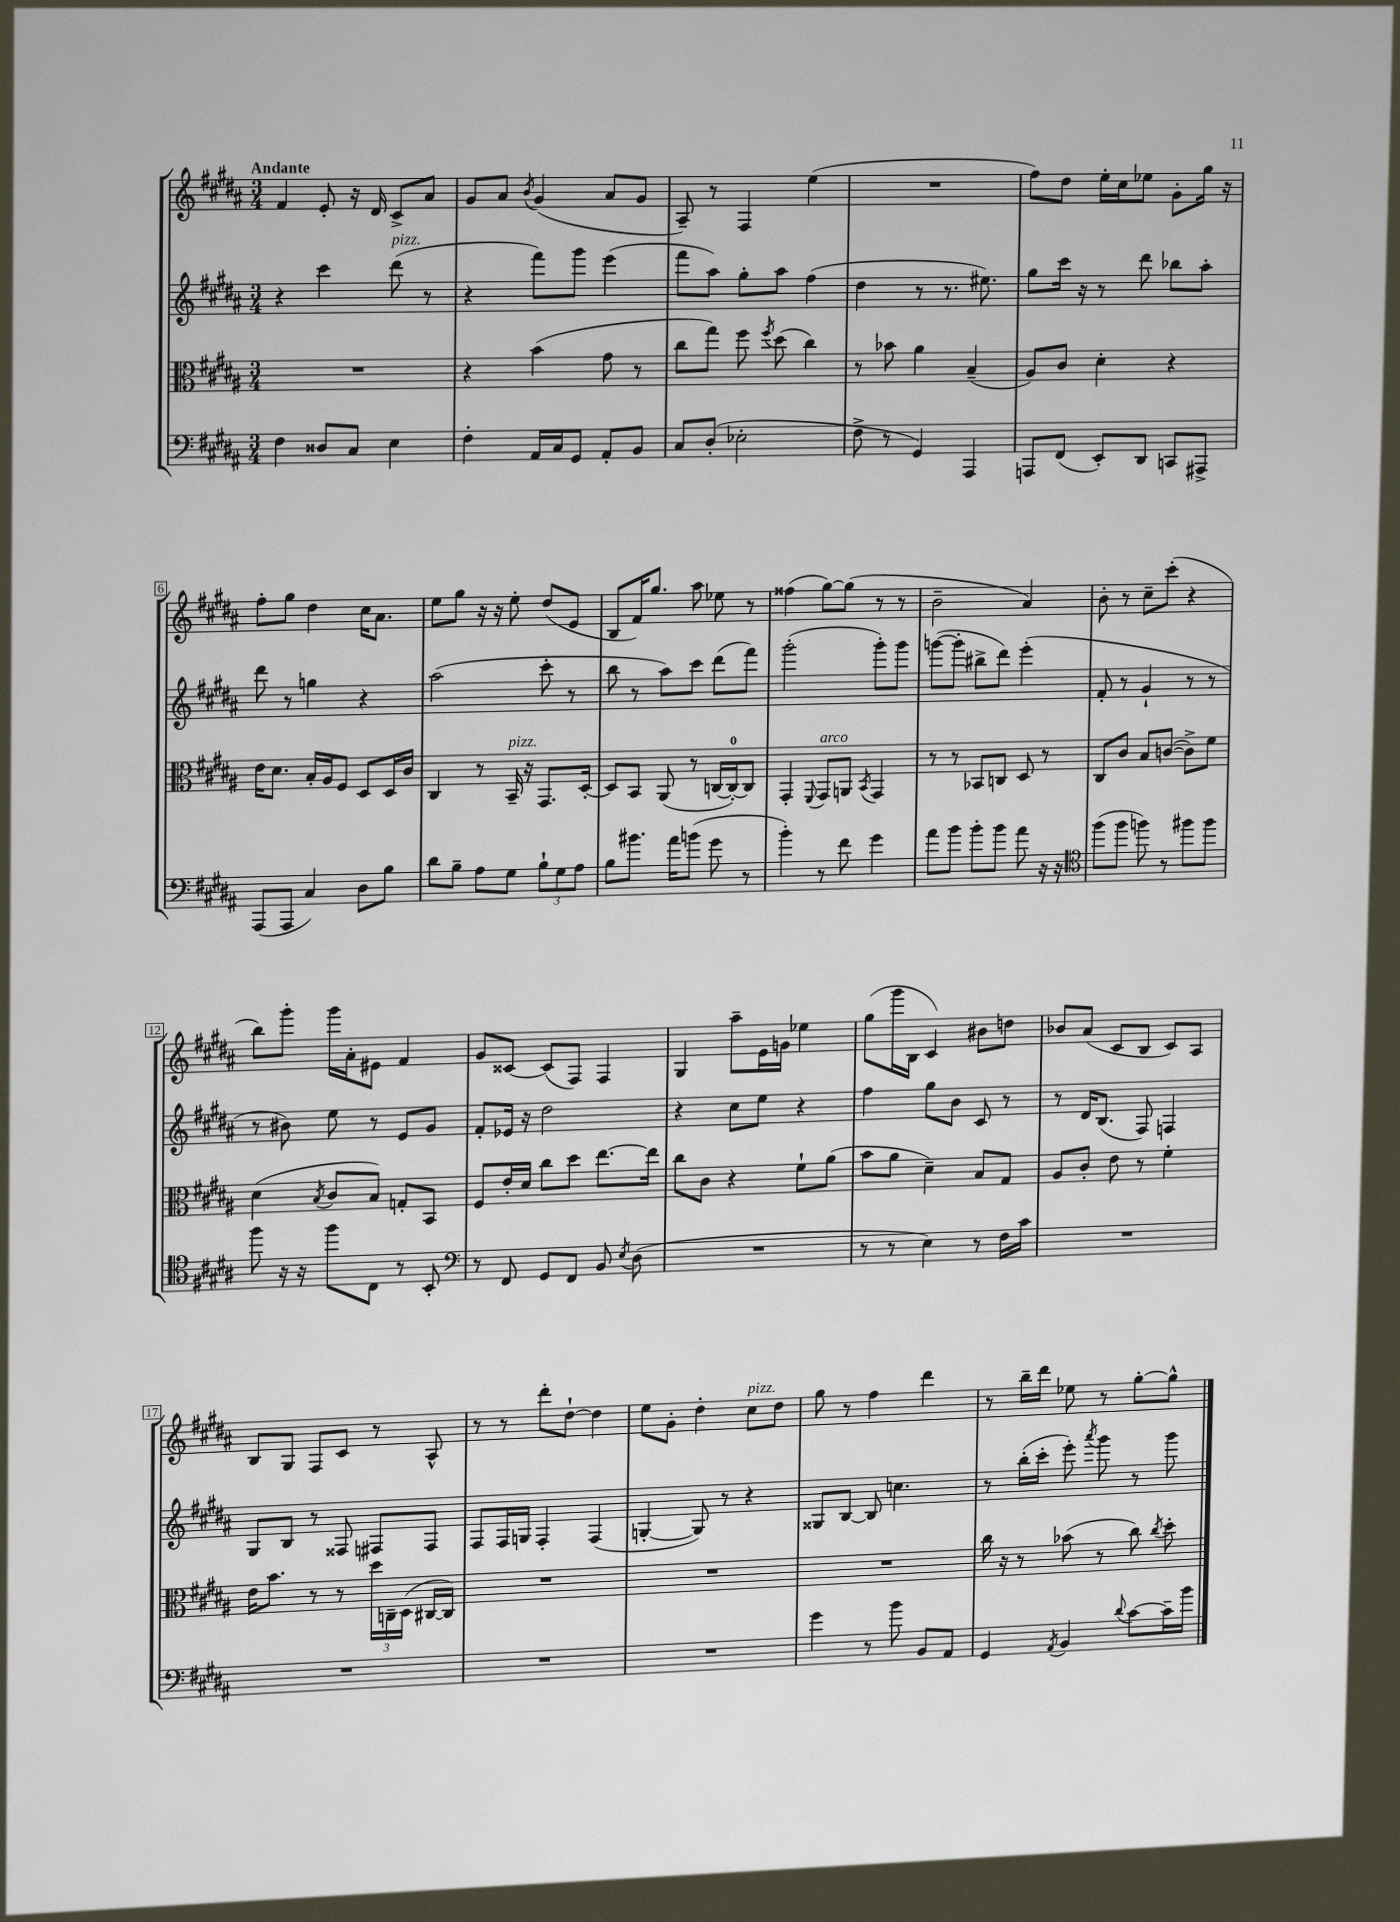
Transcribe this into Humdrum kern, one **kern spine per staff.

**kern	**kern	**kern	**kern
*staff4	*staff3	*staff2	*staff1
*clefF4	*clefC3	*clefG2	*clefG2
*k[f#c#g#d#a#]	*k[f#c#g#d#a#]	*k[f#c#g#d#a#]	*k[f#c#g#d#a#]
*M3/4	*M3/4	*M3/4	*M3/4
4F#	2.r	4r	4f#
8D##	.	4ccc#	8e'
8C#	.	.	16r
.	.	.	16d#
4E	.	(8ddd#	8c#^
.	.	8r	8a#
=	=	=	=
4F#'	4r	4r	8g#
.	.	.	8a#
.	.	.	8qb
16AA#	(4b	8fff#)	(4g#
16C#	.	.	.
8GG#	.	8ggg#	.
8AA#'	8g#	(4eee	8a#
8BB	8r	.	8g#
=	=	=	=
8C#	8cc#	8fff#	8A#~)
(8D#'	8gg#)	8aa#)	8r
2E-'	8ff#	8gg#'	4F#
.	8qff#	.	.
.	(8dd#	8aa#	.
.	4cc#)	(4ff#	(4ee
=	=	=	=
8F#^	8r	4dd#	2.r
8r	8b-	.	.
4GG#)	4a#	8r	.
.	.	8.r	.
4AAA#	(4B~	.	.
.	.	8.ee#)	.
=	=	=	=
8AAA	8A#)	8gg#	8ff#)
(8FF#	8c#	16ccc#	8dd#
.	.	16r	.
8EE')	4d#'	8r	16ee'
.	.	.	16cc#
8DD#	.	8ddd#	8ee-
8CC	4r	8bb-	8g#'
8AAA#^	.	8aa#'	16gg#
.	.	.	16r
=	=	=	=
(8AAA#	16e	8ddd#	8ff#'
.	8.d#	.	.
8AAA#	.	8r	8gg#
4C#)	16B'	4gg	4dd#
.	16A#	.	.
.	8F#	.	.
8D#	8D#	4r	16cc#
.	.	.	8.a#
8B	16D#	.	.
.	16c#	.	.
=	=	=	=
8d#	4C#	(2aa#	8ee
8B~	.	.	8gg#
8A#	8r	.	16r
.	.	.	16r
8G#	16BB~	.	8ee'
.	16r	.	.
12B`	8.GG#	8ccc#'	(8dd#
12G#	.	.	.
.	.	8r	8e
12A#	.	.	.
.	[16D#'	.	.
=	=	=	=
8B	8D#]	8bb	8B
8.b#	8BB	8r	16f#)
.	.	.	8.gg#
.	(8AA#	8aa#)	.
16a#	.	.	.
(8b	8r	8ccc#	8aa#
8g#	[16C	(8ddd#	8ee-
.	16C'_)	.	.
8r	8C]	8fff#)	8r
=	=	=	=
4b')	4GG#'	(2ggg#'	(4ff##
.	8qqFF#	.	.
8r	8GG#	.	[8gg#)
8f#	8AA	.	(8gg#]
.	8qBB	.	.
4g#	4GG#	8ggg#')	8r
.	.	8ggg#	8r
=	=	=	=
8a#	8r	([8ggg	2b~
8b	8r	8ggg']	.
8b'	8BB-	8bb#^	.
8b	8C	8ddd#)	.
8a#	8D#	(4eee'	4a#)
16r	8r	.	.
16r	.	.	.
=	=	=	=
*clefC4	*	*	*
(8ff#	8C#	8f#'	8b'
8ff#	8c#	8r	8r
8ff)	8B	4g#`	8cc#~
8r	([8c	.	(8ccc#'
8ff#	8c^])	8r	4r
8ff#	8f#	8r	.
=	=	=	=
8ff#	(4d#	8r	8bb)
16r	.	8b#)	8ggg#'
16r	.	.	.
.	8qB	.	.
8ff#	8c#	8ee	16ggg#
.	.	.	16a#'
8C#	8B)	8r	8e#
8r	8G'	8e	4f#
8BB'	8BB	8g#	.
=	=	=	=
*clefF4	*	*	*
8r	8F#	8f#'	8g#
8FF#	16e'	16e-	[8c##
.	16d#	16r	.
8GG#	8cc#	2dd#	(8c##]
8FF#	8dd#	.	8F#)
8BB	[8.ee	.	4F#
8qE	.	.	.
(8D#	.	.	.
.	16ee]	.	.
=	=	=	=
2.r	8cc#	4r	4G#
.	8c#	.	.
.	4r	8cc#	8aa#~
.	.	8ee	16e
.	.	.	16g
.	8f#`	4r	4ee-
.	(8a#	.	.
=	=	=	=
8r	8b	4ff#	(8gg#
8r	8a#	.	16ggg#
.	.	.	16B
4E)	4d#~)	8gg#	4c#)
.	.	8b	.
8r	8B	8c#	8b#
16F#	8G#	8r	8dd
16c#	.	.	.
=	=	=	=
2.r	8A#	8r	8b-
.	8c#'	16d#	(8a#
.	.	(8.B	.
.	8e	.	8c#
.	8r	8F#)	8B
.	4f#'	4F	8c#)
.	.	.	8A#
=	=	=	=
2.r	16e	8G#	8B
.	8.b	.	.
.	.	8B	8G#
.	8r	8r	8F#
.	8r	8F##	8c#
.	24dd#	8F#	8r
.	24C~	.	.
.	(24D#	.	.
.	[16C#	8F#	8A#^^
.	16C#])	.	.
=	=	=	=
2.r	2.r	8F#	8r
.	.	16F#	8r
.	.	16G	.
.	.	4F#'	8ddd#'
.	.	.	[8dd#`
.	.	(4F#	4dd#]
=	=	=	=
2.r	2.r	[4G'	8ee
.	.	.	8g#'
.	.	8G])	4dd#'
.	.	8r	.
.	.	4r	8cc#
.	.	.	8dd#
=	=	=	=
4g#	2.r	8G##	8gg#
.	.	[8B	8r
8r	.	8B]	4ff#
8b	.	4.cc	.
8BB	.	.	4ddd#
8AA#	.	.	.
=	=	=	=
4GG#	16cc#	8r	8r
.	16r	.	.
.	8r	(16bb'	16bb~
.	.	16ccc#'	16ddd#
8qAA#	.	.	.
4BB	(8b-	8eee')	8ee-
.	.	8qaaa#	.
.	8r	8ggg#	8r
8qqd#	.	.	.
[8c#	8cc#)	8r	[8gg#'
.	8qcc#	.	.
16c#~]	8dd#'	8ggg#	8gg#^^]
16b	.	.	.
==	==	==	==
*-	*-	*-	*-
